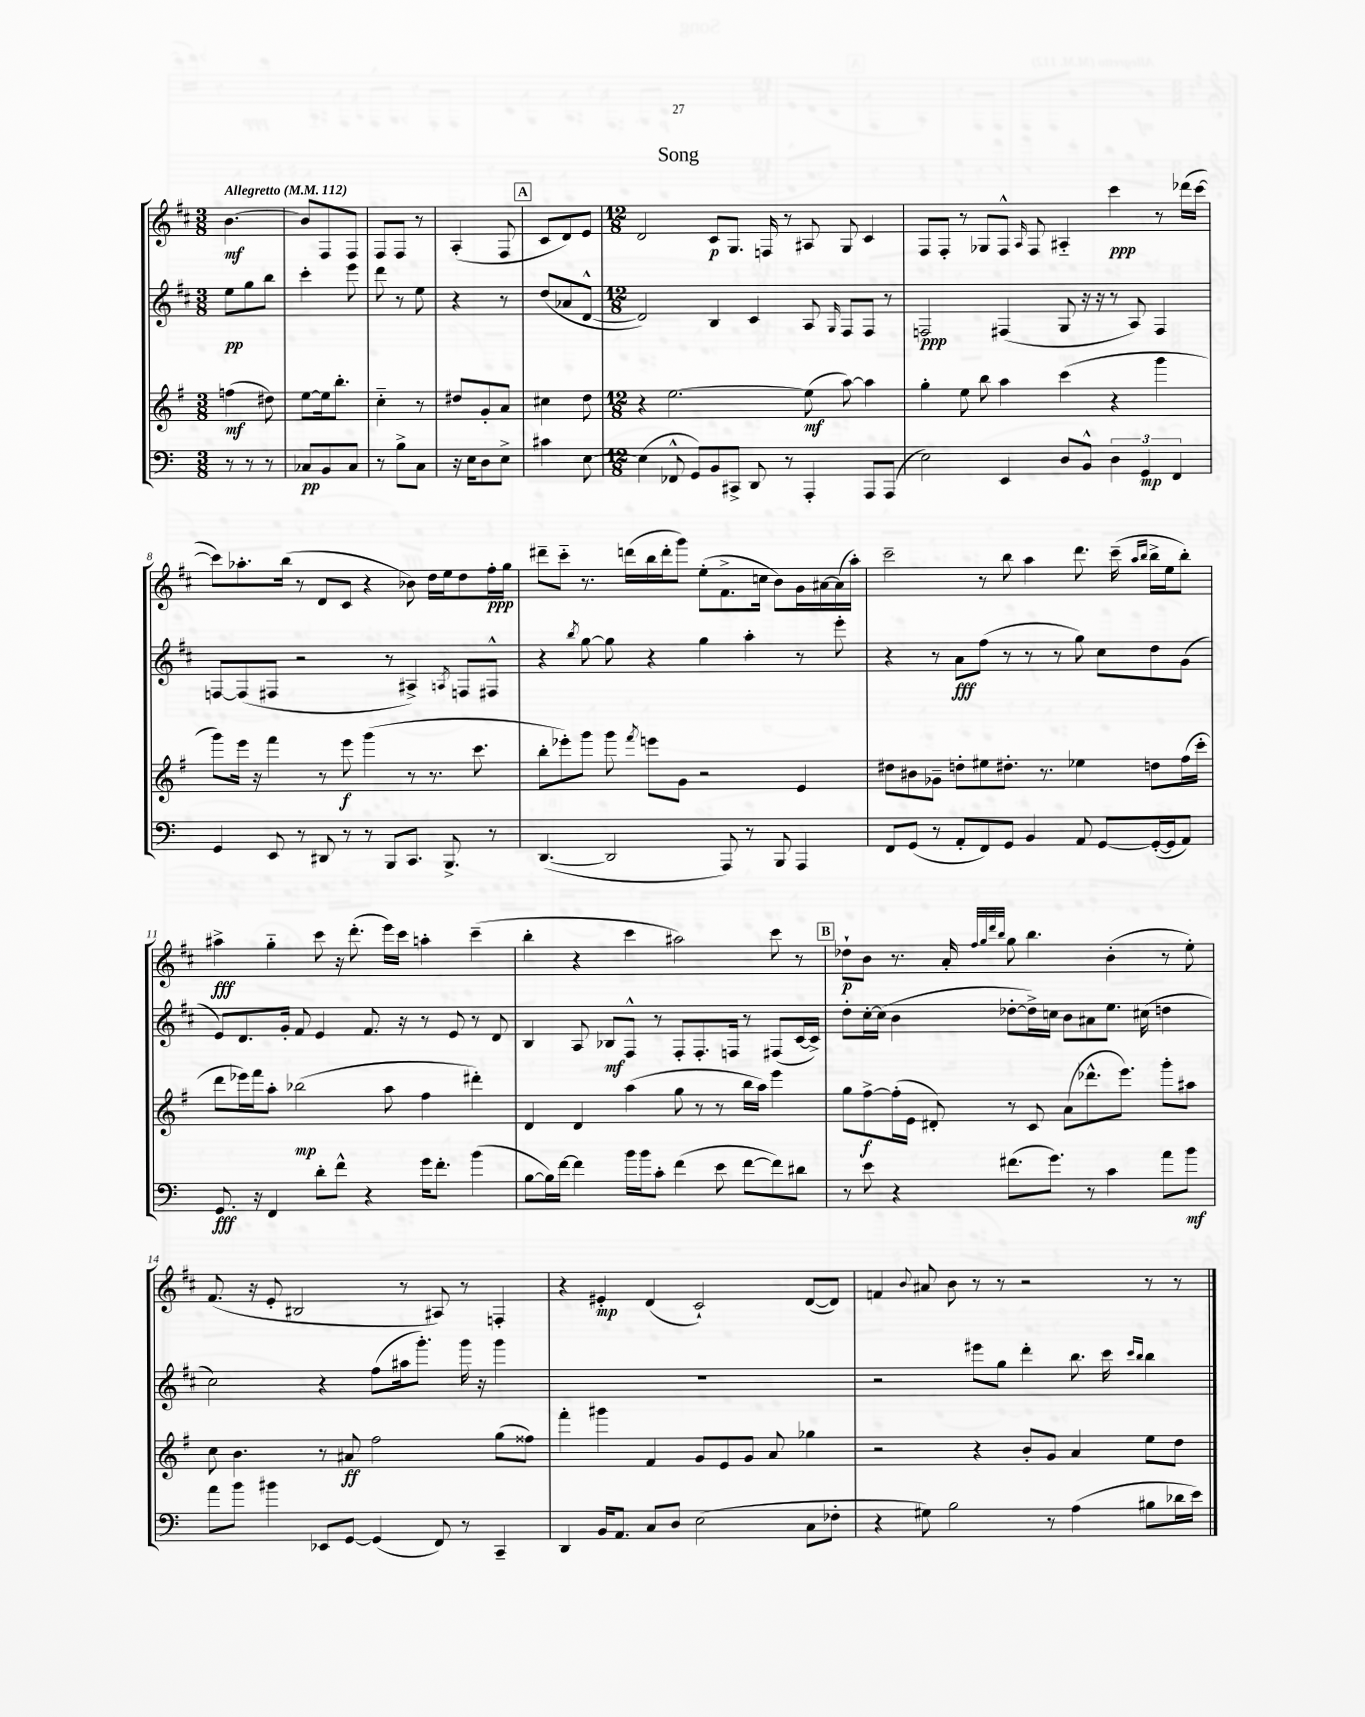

**kern	**kern	**kern	**kern
*staff4	*staff3	*staff2	*staff1
*clefF4	*clefG2	*clefG2	*clefG2
*k[]	*k[f#]	*k[f#c#]	*k[f#c#]
*M3/8	*M3/8	*M3/8	*M3/8
*MM112	*MM112	*MM112	*MM112
8r	(4ff	8ee	[4.b
8r	.	8gg	.
8r	8dd#)	8bb	.
=	=	=	=
8C-	[8ee	4ccc#'	8b]
8BB	16ee]	.	8F#
.	8.bb'	.	.
8C-	.	8eee	8F#
=	=	=	=
8r	4cc'~	8ddd	8F#
8B^	.	8r	8F#
8C	8r	8ee	8r
=	=	=	=
16r	8dd#	4r	(4A'
16E	.	.	.
8D	8g'	.	.
8E^	8a	8r	8F#
=	=	=	=
4c#	4cc#	(8dd	8c#
.	.	8a-	8d)
[8E	8dd	[8d^^	8e
=	=	=	=
*M12/8	*M12/8	*M12/8	*M12/8
(4E]	4r	2d])	2d
8FF-^^	[2.ee	.	.
8GG)	.	.	.
8BB	.	4B	8c#
8CC#^	.	.	8.G
8DD	.	4c#	.
.	.	.	16F
8r	.	.	8r
4AAA'	(8ee]	8A	8A#
.	.	16qqG	.
.	[8aa)	8F#	8G
8AAA	4aa]	8F#	4c#
(8AAA	.	8r	.
=	=	=	=
2E)	4gg'	2F	8F#
.	.	.	8F#'
.	8ee	.	8r
.	8bb	.	8G-
4EE	4aa	(4F#	8F#^^
.	.	.	16qqA
.	.	.	8F#
8D	(4ccc	8G	4A#'~
8BB^^	.	16r	.
.	.	16r	.
6D	4r	8r	4ccc#
.	.	8A)	.
6GG	.	.	.
.	4ggg	4F#	8r
6FF	.	.	.
.	.	.	(16ddd-
.	.	.	[16ccc#
=	=	=	=
4GG	8ggg)	[8F	8ccc#])
.	16eee	(8F]	8.aa-'
.	16r	.	.
8EE	4fff#	8F#	.
.	.	.	(16bb
8r	.	2r	8r
8DD#	8r	.	8d
8r	8eee	.	8c#
8r	(4ggg	.	4r
8BBB	.	8r	.
8.CC	8r	4A#^)	8b-)
.	8.r	.	16dd
8.BBB^	.	.	16ee
.	.	8qA	.
.	.	8F	8dd
.	8.ccc	.	.
8r	.	8F#^^	16ff#'
.	.	.	16gg
=	=	=	=
([4.DD	8bb'	4r	8ddd#~
.	8eee-')	.	8ccc#'~
.	.	8qbb	.
.	8ggg	[8gg	8.r
2DD]	8ggg	8gg]	.
.	.	.	(16ddd
.	8qfff#	.	.
.	8eee	4r	16bb
.	.	.	16ddd'
.	8g	.	8ggg)
.	2r	4gg	(8ee'
8AAA)	.	.	8.f#^
8r	.	4aa'	.
.	.	.	16cc
8BBB	.	.	8b)
4AAA	4e	8r	16g
.	.	.	[16a#
.	.	8eee'	(16a#]
.	.	.	16aa')
=	=	=	=
8FF	8dd#	4r	2ccc#~
(8GG	8b#	.	.
8r	8g-~	8r	.
8AA'	8dd'	8a	.
8FF)	8ee#	(8ff#	8r
8GG	8.dd#'	8r	8bb
4BB	.	8r	4aa
.	8.r	.	.
.	.	8r	.
8AA	4ee-	8gg)	8.ddd
[8GG	.	8cc#	.
.	.	.	(16ccc#~
.	.	.	16qqaa
.	.	.	16qqbb
(16GG'_	8dd	8dd	16bb^
16GG]	.	.	16ee
8AA)	(16ff#	(8g	8bb')
.	16ccc'	.	.
=	=	=	=
8.GG	8ddd	8e)	4aa#^
.	16eee-)	8.d	.
16r	16fff#	.	.
4FF	8aa'	.	4gg'~
.	.	16g'	.
.	(2bb-	8f#	.
8d'	.	4e	8ccc#
8f^^	.	.	16r
.	.	.	(8.ddd'
4r	.	8.f#	.
.	8aa	.	16eee)
.	.	16r	16ccc#
16g	4ff#	8r	4aa'
8.f'	.	.	.
.	.	8e	.
(4b	4ddd#')	8r	(4ccc#~
.	.	8d	.
=	=	=	=
[8B	4d	4B	4bb'
16B])	.	.	.
[16f	.	.	.
4f]	4d	8A	4r
.	.	8B-	.
16b	(4aa	8F#^^	4ccc#
16b	.	.	.
8c'	.	8r	.
(4f	8gg	8F#'	2aa#)
.	8r	8.F#'	.
8e	8r	.	.
.	.	16F	.
[8f	16bb	8r	.
.	16aa)	.	.
8f])	4eee	(8F#	8ccc#
8d#	.	[16c#	8r
.	.	16c#^])	.
=	=	=	=
8r	8gg	8dd'	8dd-`
8e	[8ff#^	[16cc#'	8b
.	.	(16cc#]	.
4r	(16ff#']	4b	8.r
.	16e	.	.
.	8d#')	.	.
.	.	.	16a'
.	.	.	32qqff#
.	.	.	32qqgg
.	.	.	32qqddd
.	.	.	32qqbb
(8.f#	8r	[8dd-'	8gg
.	8c	16dd-^])	4.bb
8.g)	.	16cc	.
.	(8a	8b	.
8r	8.ddd-^^	8a#	.
4c	.	8.ee	(4b'
.	8.eee)	.	.
.	.	(16cc#	.
8a	8ggg'	4dd	8r
8b	8aa#	.	8ee')
=	=	=	=
8a	8cc	2cc#)	(8.f#
8b	4.b	.	.
.	.	.	16r
4b#	.	.	8e'
.	.	.	2B#
8EE-	8r	4r	.
[8GG	8a#	.	.
(4GG]	2ff#	(8ff#	.
.	.	16aa#	8r
.	.	8.ggg')	.
8FF)	.	.	8A#)
8r	.	16ggg	8r
.	.	16r	.
4CC~	(8gg	4ggg	4F'
.	8ff##)	.	.
=	=	=	=
4DD	4fff#'	1.r	4r
16BB	4ggg#	.	4e#'
8.AA	.	.	.
8C	4f#	.	(4d
8D	.	.	.
(2E	8g	.	2c#`)
.	8e	.	.
.	8g	.	.
.	8a	.	.
8C	4gg-	.	([8d
8F-'	.	.	8d])
=	=	=	=
4r	2r	2r	4f
.	.	.	8qqb
8G#)	.	.	8a#
2B	.	.	8b
.	4r	8eee#	8r
.	.	8gg	8r
.	8b'	4ddd'	2r
8r	8g	.	.
(4A	4a	8.bb	.
.	.	16ccc#	.
.	.	16qqccc#	.
.	.	16qqbb	.
8B#	8ee	4bb	8r
16d-	8dd	.	8r
16e)	.	.	.
==	==	==	==
*-	*-	*-	*-
